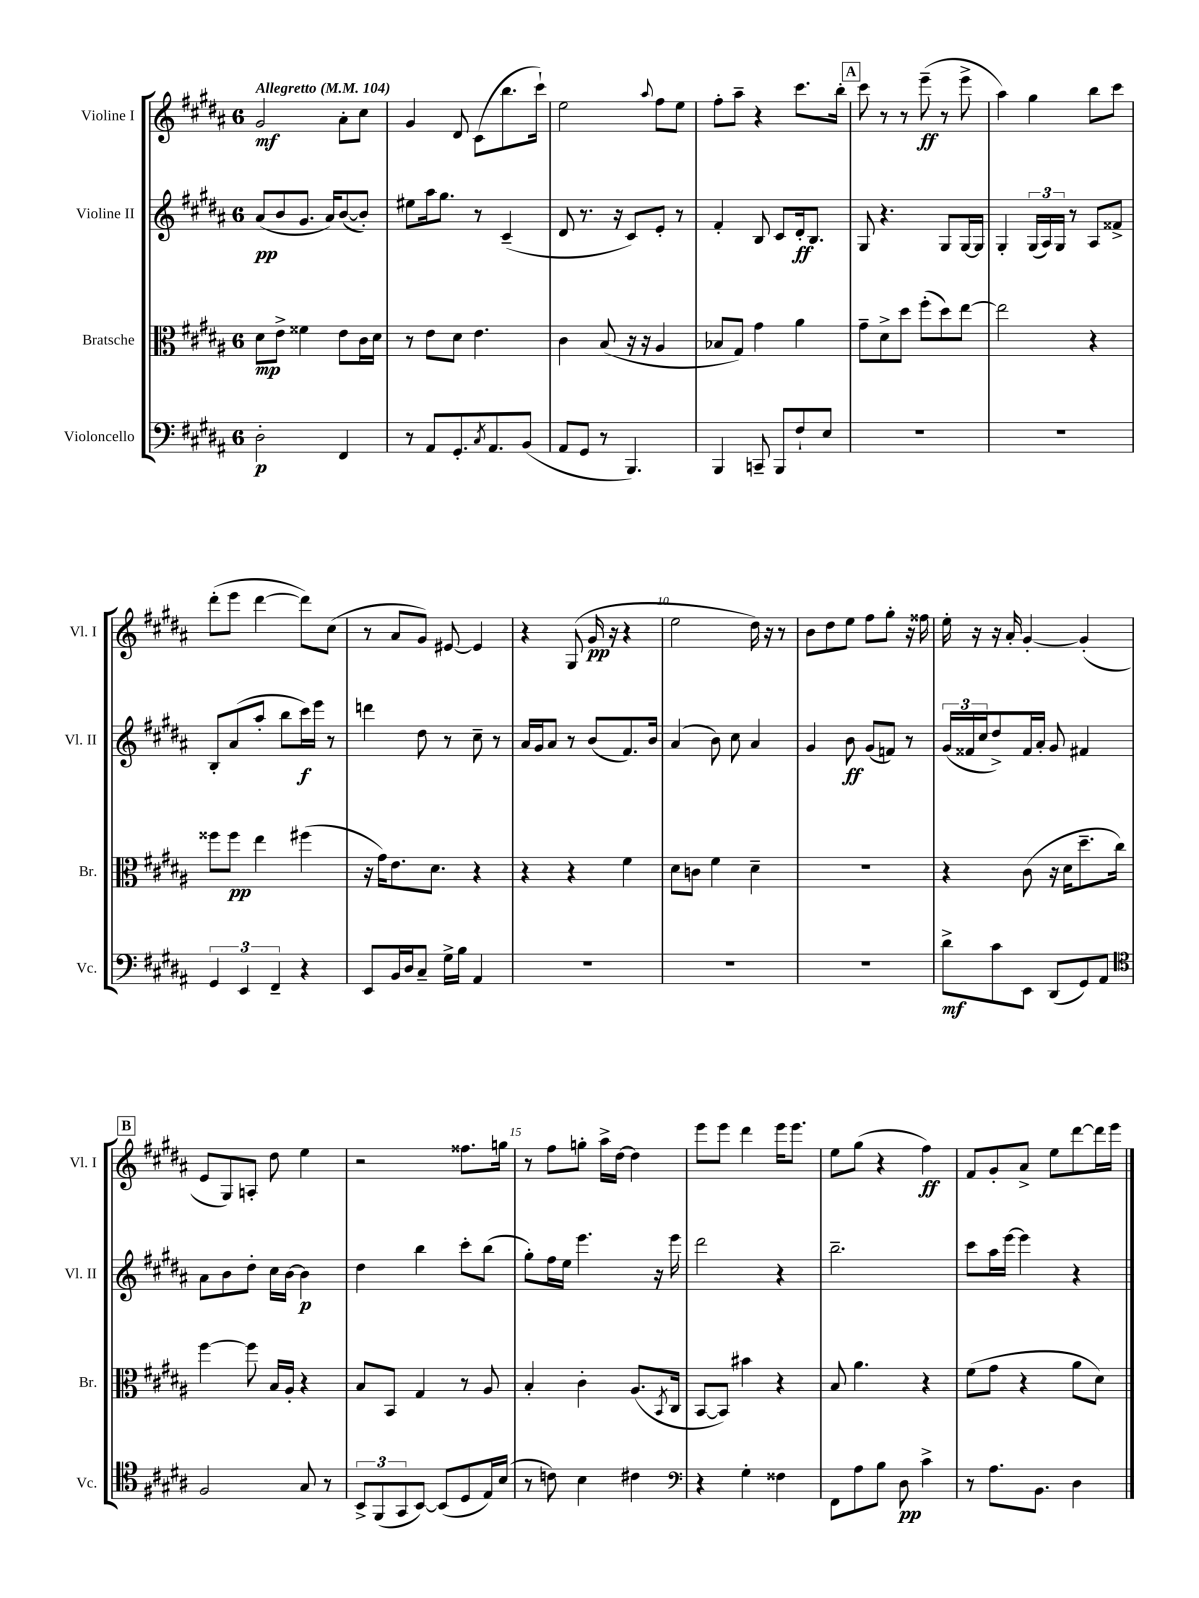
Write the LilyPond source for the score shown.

<<
\new StaffGroup <<
\new Staff = "s0" \with { instrumentName = "Violine I" shortInstrumentName = "Vl. I" } {
    \clef treble \key b \major \once \override Staff.TimeSignature.style = #'single-digit \time 6/8 \tempo "Allegretto" 4 = 104
    gis'2\mf ais'8-. cis''8 |
    gis'4 dis'8 cis'8( b''8. cis'''16-!) |
    e''2 \appoggiatura { ais''8 } fis''8 e''8 |
    fis''8-. ais''8-- r4 cis'''8. b''16-. |
    \mark \markup { \box "A" } cis'''8 r8 r8 e'''8--\ff( r8 e'''8-> |
    ais''4) gis''4 b''8 cis'''8 |
    dis'''8-.( e'''8 dis'''4~ dis'''8) cis''8( |
    r8 ais'8 gis'8) eis'8~ eis'4 |
    r4 gis8( gis'16\pp r16 r4 |
    e''2 dis''16) r16 r8 |
    b'8 dis''8 e''8 fis''8 gis''8-. r16 fisis''16 |
    e''16-. r16 r16 ais'16-. gis'4~-. gis'4-.( |
    \mark \markup { \box "B" } e'8 gis8) a8-. dis''8 e''4 |
    r2 fisis''8. g''16 |
    r8 fis''8 g''8-. ais''16-> dis''16~ dis''4 |
    e'''8 e'''8 dis'''4 e'''16 e'''8. |
    e''8 gis''8( r4 fis''4\ff) |
    fis'8 gis'8-. ais'8-> e''8 dis'''8~ dis'''16 e'''16 \bar "|." |
}
\new Staff = "s1" \with { instrumentName = "Violine II" shortInstrumentName = "Vl. II" } {
    \clef treble \key b \major \once \override Staff.TimeSignature.style = #'single-digit \time 6/8
    ais'8\pp( b'8 gis'8. ais'16) b'8~( b'8-.) |
    eis''8 ais''16 gis''8. r8 cis'4--( |
    dis'8 r8. r16 cis'8) e'8-. r8 |
    fis'4-. b8 cis'8 dis'16-.\ff b8. |
    \mark \markup { \box "A" } gis8 r4. gis8 gis16~ gis16 |
    gis4-. \tuplet 3/2 { gis16( ais16) gis16 } r8 ais8 fisis'8-> |
    b8-. ais'8( ais''8-. b''8 cis'''16\f) e'''16 r8 |
    d'''4 dis''8 r8 cis''8-- r8 |
    ais'16 gis'16 ais'8 r8 b'8( fis'8.) b'16 |
    ais'4( b'8) cis''8 ais'4 |
    gis'4 b'8\ff gis'8( f'8) r8 |
    \tuplet 3/2 { gis'16( fisis'16 cis''16 } dis''8->) fisis'16 ais'16-. gis'8 fis'4 |
    \mark \markup { \box "B" } ais'8 b'8 dis''8-. cis''16 b'16~ b'4\p |
    dis''4 b''4 cis'''8-. b''8( |
    gis''8-.) fis''16 e''16 e'''4. r16 e'''16 |
    dis'''2 r4 |
    b''2.-- |
    cis'''8 ais''16 e'''16~ e'''4 r4 \bar "|." |
}
\new Staff = "s2" \with { instrumentName = "Bratsche" shortInstrumentName = "Br." } {
    \clef alto \key b \major \once \override Staff.TimeSignature.style = #'single-digit \time 6/8
    dis'8\mp e'8-> fisis'4 e'8 cis'16 dis'16 |
    r8 e'8 dis'8 e'4. |
    cis'4 b8( r16 r16 ais4 |
    bes8 gis8) gis'4 ais'4 |
    \mark \markup { \box "A" } gis'8-- dis'8-> dis''8 fis''8-.( dis''8) e''8~ |
    e''2 r4 |
    fisis''8 fisis''8\pp e''4 fis''4( |
    r16 gis'16) e'8. dis'8. r4 |
    r4 r4 fis'4 |
    dis'8 c'8 fis'4 dis'4-- |
    R2. |
    r4 cis'8( r16 dis'16 dis''8.-- cis''16) |
    \mark \markup { \box "B" } fis''4~ fis''8 b16 ais16-. r4 |
    b8 b,8 gis4 r8 ais8 |
    b4-. cis'4-. ais8.( \acciaccatura { b,8 } cis16 |
    b,8~ b,8) bis'4 r4 |
    b8 ais'4. r4 |
    fis'8( gis'8 r4 ais'8 dis'8) \bar "|." |
}
\new Staff = "s3" \with { instrumentName = "Violoncello" shortInstrumentName = "Vc." } {
    \clef bass \key b \major \once \override Staff.TimeSignature.style = #'single-digit \time 6/8
    dis2-.\p fis,4 |
    r8 ais,8 gis,8.-. \acciaccatura { cis8 } ais,8. b,8( |
    ais,8 gis,8 r8 b,,4.) |
    b,,4 c,8-- b,,8 fis8-! e8 |
    \mark \markup { \box "A" } R2. |
    R2. |
    \tuplet 3/2 { gis,4 e,4 fis,4-- } r4 |
    e,8 b,16 dis16 cis8-- gis16-> b16 ais,4 |
    R2. |
    R2. |
    R2. |
    dis'8->\mf cis'8 e,8 dis,8( gis,8) ais,8 |
    \mark \markup { \box "B" } \clef tenor fis2 gis8 r8 |
    \tuplet 3/2 { b,8-> fis,8( gis,8 } b,8~) b,8( dis8 e16) b16( |
    r8 c'8) b4 cis'4 |
    \clef bass r4 gis4-. fisis4 |
    fis,8 ais8 b8 dis8\pp cis'4-> |
    r8 ais8. b,8. dis4 \bar "|." |
}
>>
>>
\layout { \context { \Score \override BarNumber.break-visibility = ##(#f #t #t) barNumberVisibility = #(every-nth-bar-number-visible 5) } }
